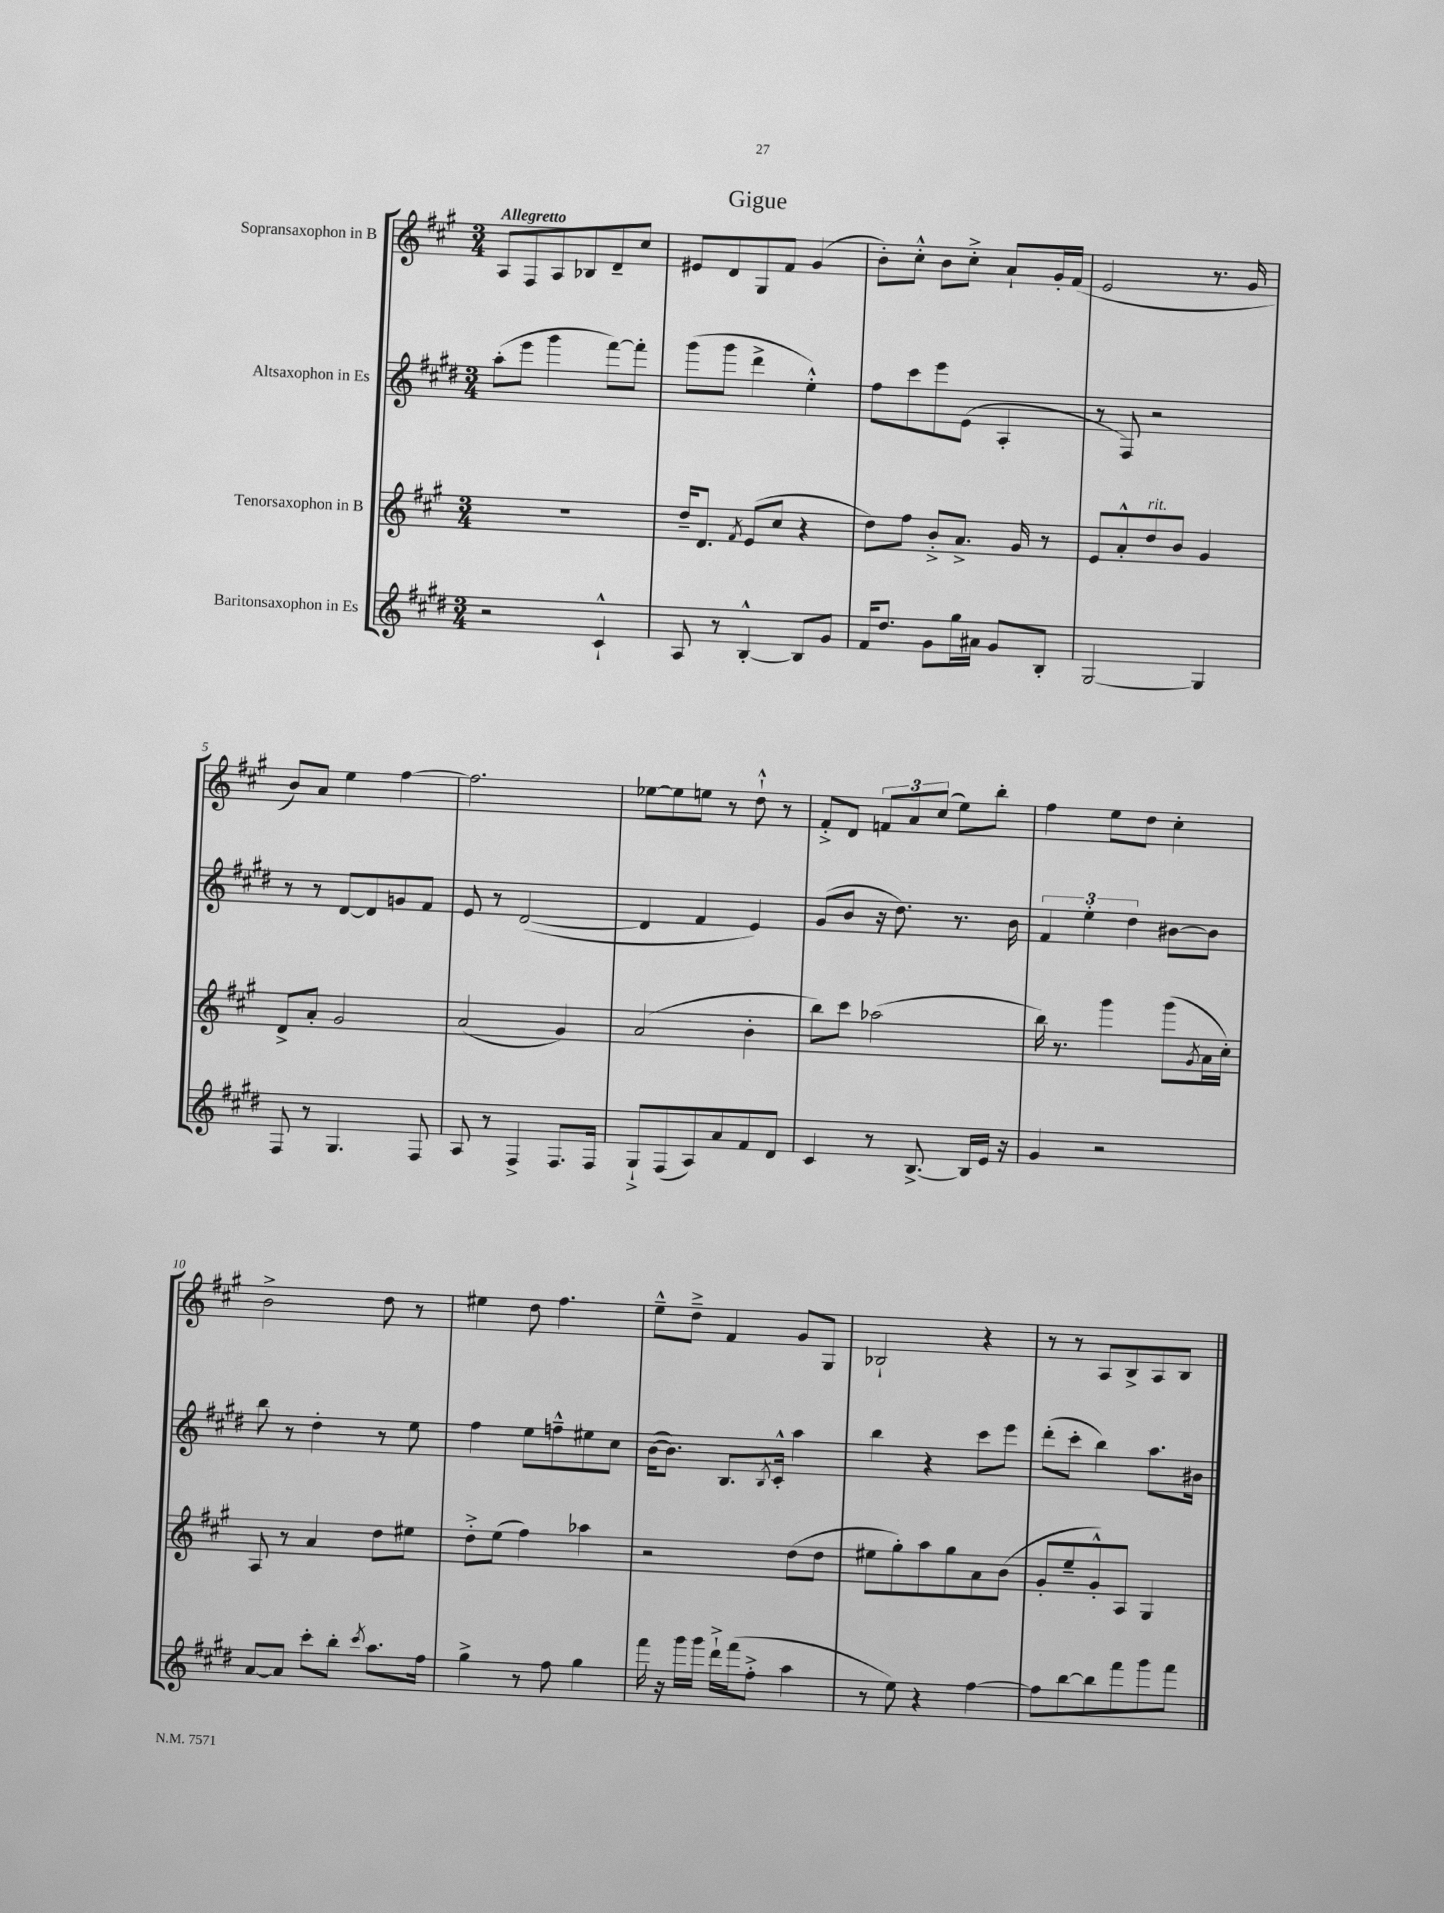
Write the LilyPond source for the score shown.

\header { title = "Gigue" }
<<
\new StaffGroup <<
\new Staff = "s0" \with { instrumentName = "Sopransaxophon in B" } {
    \clef treble \key a \major \numericTimeSignature \time 3/4 \tempo "Allegretto"
    a8 fis8 a8 bes8 d'8-- cis''8 |
    eis'8 d'8 gis8 fis'8 gis'4( |
    b'8-.) cis''8-.-^ b'8 cis''8-.-> a'8-! gis'16-. fis'16( |
    e'2 r8. gis'16 |
    b'8) a'8 e''4 fis''4~ |
    fis''2. |
    ees''8~ ees''8 e''8 r8 d''8-!-^ r8 |
    fis'8-.-> d'8 \tuplet 3/2 { f'8 a'8 cis''8( } e''8) b''8-. |
    fis''4 e''8 d''8 cis''4-. |
    b'2-> d''8 r8 |
    eis''4 d''8 fis''4. |
    e''8---^ d''8---> fis'4 gis'8 gis8 |
    bes2-! r4 |
    r8 r8 a8 b8-> a8 b8 \bar "|." |
}
\new Staff = "s1" \with { instrumentName = "Altsaxophon in Es" } {
    \clef treble \key e \major \numericTimeSignature \time 3/4
    a''8-.( e'''8 gis'''4 fis'''8~) fis'''8-. |
    gis'''8( gis'''8 dis'''4-> e''4-.-^) |
    fis''8 cis'''8 e'''8 e'8( a4-. |
    r8 fis8) r2 |
    r8 r8 dis'8~ dis'8 g'8 fis'8 |
    e'8 r8 dis'2~( |
    dis'4 fis'4 e'4) |
    gis'8( b'8 r16 dis''8.) r8. b'16 |
    \tuplet 3/2 { fis'4 e''4-. dis''4 } bis'8~ bis'8 |
    b''8 r8 dis''4-. r8 e''8 |
    fis''4 e''8 f''8---^ eis''8 cis''8 |
    b'16~( b'8.) b8. \acciaccatura { b8 } cis'16-.-^ a''4 |
    b''4 r4 cis'''8 e'''8 |
    dis'''8-.( cis'''8-. b''4) a''8. bis'16 \bar "|." |
}
\new Staff = "s2" \with { instrumentName = "Tenorsaxophon in B" } {
    \clef treble \key a \major \numericTimeSignature \time 3/4
    R2. |
    d''16-- d'8. \acciaccatura { fis'8 } e'8( cis''8 r4 |
    d''8) fis''8 b'8-.-> a'8.-> gis'16 r8 |
    e'8 a'8-.-^ d''8^\markup { \italic "rit." } b'8 gis'4 |
    d'8-> a'8-. gis'2 |
    a'2( gis'4) |
    a'2( b'4-. |
    b''8) cis'''8 aes''2( |
    b''16) r8. gis'''4 gis'''8( \acciaccatura { gis'8 } a'16 cis''16-.) |
    a8 r8 a'4 d''8 eis''8 |
    d''8-.-> e''8( fis''4) aes''4 |
    r2 d''8( d''8 |
    eis''8 gis''8-.) a''8 gis''8 a'8 b'8( |
    gis'8-. e''8-- gis'8-.-^) a8 gis4 \bar "|." |
}
\new Staff = "s3" \with { instrumentName = "Baritonsaxophon in Es" } {
    \clef treble \key e \major \numericTimeSignature \time 3/4
    r2 cis'4-!-^ |
    a8 r8 b4~-.-^ b8 gis'8 |
    fis'16 dis''8. gis'8 gis''16 ais'16 gis'8 b8-. |
    gis2~ gis4 |
    fis8 r8 gis4. fis8 |
    a8 r8 fis4-> fis8. fis16 |
    gis8-!-> fis8( a8) a'8 fis'8 dis'8 |
    cis'4 r8 b8.~-> b16 e'16 r16 |
    gis'4 r2 |
    a'8~ a'8 cis'''8-. b''8-. \acciaccatura { cis'''8 } a''8. fis''16 |
    gis''4-> r8 fis''8 gis''4 |
    fis'''16 r16 gis'''16 gis'''16 dis'''16-!-> fis'''16( fis''8-.-> a''4 |
    r8 e''8) r4 fis''4~ |
    fis''8 b''8~ b''8 fis'''8 gis'''8 fis'''8 \bar "|." |
}
>>
>>
